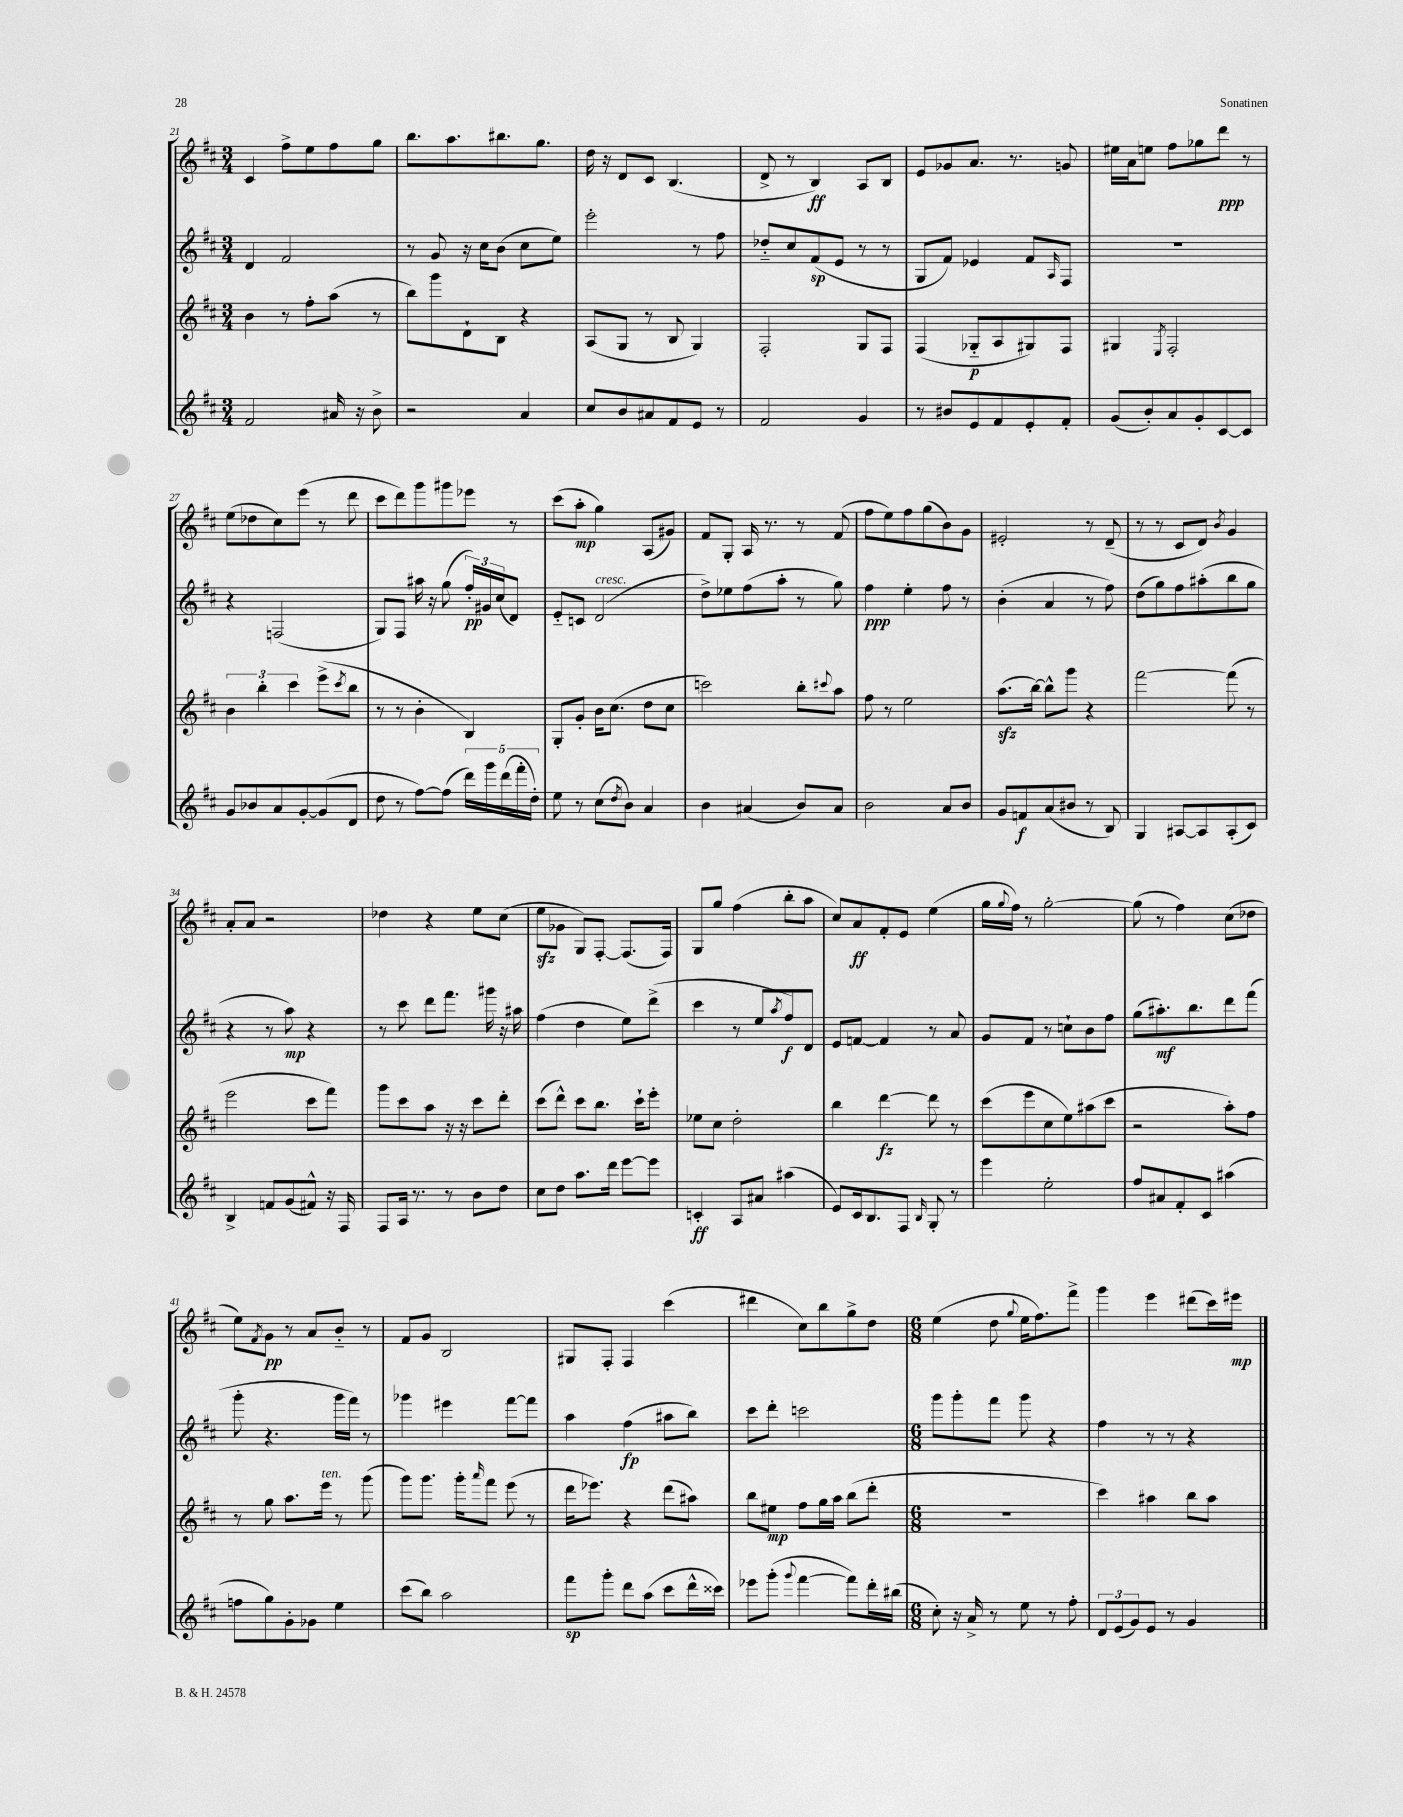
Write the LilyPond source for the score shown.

<<
\new StaffGroup <<
\new Staff = "s0" {
    \clef treble \key d \major \numericTimeSignature \time 3/4
    cis'4 fis''8-> e''8 fis''8 g''8 |
    b''8. a''8. bis''8. g''8. |
    d''16 r16 d'8 cis'8 b4.( |
    d'8-> r8 b4\ff) a8 b8 |
    e'8 ges'8 a'8. r8. g'8 |
    eis''16 a'16 e''8 fis''8 ges''8 d'''8\ppp r8 |
    e''8( des''8 cis''8) e'''8( r8 d'''8 |
    cis'''8 d'''8) g'''8 gis'''8 ees'''8 r8 |
    cis'''8( a''8-.\mp g''4) a8( gis'8) |
    fis'8 g8-. a16 r8. r8 fis'8( |
    fis''8 e''8) fis''8 g''8( b'8) g'8 |
    eis'2-. r8 d'8--( |
    r8 r8 cis'8 d'8) \acciaccatura { b'8 } g'4 |
    a'8-. a'8 r2 |
    des''4 r4 e''8 cis''8( |
    e''8\sfz ges'8 g8) fis8~-. fis8.( fis16) |
    g8 g''8 fis''4( b''8-. a''8 |
    cis''8) a'8\ff fis'8-. e'8 e''4( |
    g''16 \appoggiatura { g''8 } fis''16) r8 g''2~-. |
    g''8( r8 fis''4) cis''8( des''8 |
    e''8) \acciaccatura { fis'8 } g'8\pp r8 a'8 b'8-_ r8 |
    fis'8 g'8 b2 |
    gis8 fis8-. fis4 cis'''4( |
    dis'''4 cis''8) b''8 g''8-> d''8 |
    \numericTimeSignature \time 6/8 e''4( d''8 \appoggiatura { g''8 } e''16 fis''8.) fis'''8-> |
    g'''4 e'''4 dis'''8( cis'''16) eis'''16\mp \bar "|." |
}
\new Staff = "s1" {
    \clef treble \key d \major \numericTimeSignature \time 3/4
    d'4 fis'2 |
    r8 g'8 r16 cis''16 b'8( cis''8 e''8) |
    e'''2-. r8 fis''8 |
    des''8-_ cis''8 fis'8\sp( e'8 r8 r8 |
    g8 fis'8) ees'4 fis'8 \grace { a16 } fis8 |
    R2. |
    r4 f2( |
    g8) fis8 ais''16 r16 g''8( \tuplet 3/2 { fis''16-.\pp) gis'16 cis''16( } d'8) |
    e'8-_ c'8 d'2^\markup { \italic "cresc." }( |
    d''8->) ees''8 fis''8( a''8-. r8 g''8) |
    fis''4\ppp e''4-. fis''8 r8 |
    b'4-.( a'4 r8 fis''8) |
    d''8( g''8) fis''8 ais''8-.( b''8 g''8 |
    r4 r8 a''8\mp) r4 |
    r8 cis'''8 d'''8 fis'''8. gis'''16 r16 ais''16 |
    fis''4( d''4 e''8) d'''8->( |
    cis'''4 r8 e''8 \acciaccatura { a''8 } fis''8\f) d'8 |
    e'8 f'8~ f'4 r8 a'8 |
    g'8 fis'8 r8 c''8-! b'8 fis''8 |
    g''8( ais''8.-.\mf) b''8. d'''8 fis'''8( |
    g'''8-. r4. g'''16 fis'''16) r8 |
    ges'''4 eis'''4 fis'''8~ fis'''8 |
    a''4 fis''4\fp( ais''8 b''8) |
    cis'''8 d'''8-. c'''2 |
    \numericTimeSignature \time 6/8 g'''8 g'''8-. fis'''8 g'''8 r4 |
    fis''4 r8 r8 r4 \bar "|." |
}
\new Staff = "s2" {
    \clef treble \key d \major \numericTimeSignature \time 3/4
    b'4 r8 fis''8-. a''8( r8 |
    b''8) g'''8 d'8-! b8 r4 |
    a8( g8 r8 b8 g4) |
    fis2-. g8 fis8 |
    fis4( ges8-_\p a8 gis8) fis8 |
    gis4 \acciaccatura { e8 } fis2-. |
    \tuplet 3/2 { b'4 b''4-. cis'''4 } e'''8->( \acciaccatura { cis'''8 } b''8 |
    r8 r8 b'4-. b4) |
    g8-. g'8-. b'16 cis''8.( d''8 cis''8 |
    c'''2) b''8-. \appoggiatura { cis'''8 } a''8 |
    fis''8 r8 e''2 |
    a''8.\sfz( b''16~) b''8-^ g'''8 r4 |
    fis'''2~ fis'''8( r8 |
    e'''2 cis'''8 fis'''8) |
    g'''8 cis'''8 a''8 r16 r16 cis'''8 d'''8-. |
    cis'''8( d'''8-^) cis'''8 b''8. cis'''16-! e'''8-. |
    ees''8 cis''8 d''2-. |
    b''4 d'''4~\fz d'''8 r8 |
    cis'''8( e'''8 cis''8 e''8) ais''8( cis'''8 |
    r2 a''8-.) fis''8 |
    r8 g''8 a''8. e'''16^\markup { \italic "ten." } r8 g'''8( |
    g'''8) g'''8. g'''16-. \grace { a'''16 } fis'''8 e'''8( r8 |
    d'''16 ees'''8.) r4 d'''8( ais''8) |
    b''8 eis''8\mp fis''8 g''16 a''16 b''8( d'''8-. |
    \numericTimeSignature \time 6/8 R2. |
    cis'''4) ais''4 b''8 ais''8 \bar "|." |
}
\new Staff = "s3" {
    \clef treble \key d \major \numericTimeSignature \time 3/4
    fis'2 ais'16 r16 b'8-> |
    r2 a'4 |
    cis''8 b'8 ais'8 fis'8 e'8 r8 |
    fis'2 g'4 |
    r8 bis'8 e'8 fis'8 e'8-. fis'8-. |
    g'8( b'8-.) a'8 g'8-. cis'8~ cis'8 |
    g'8 bes'8 a'8 g'8~-. g'8( d'8 |
    d''8 r8 fis''8~) fis''8( \tuplet 5/4 { d'''16) g'''16 d'''16( fis'''16-. d''16-.) } |
    e''8 r8 cis''8( \acciaccatura { d''8 } b'8) a'4 |
    b'4 ais'4( b'8) ais'8 |
    b'2 a'8 b'8 |
    g'8 f'8\f a'8( bis'8 r8 b8) |
    g4 ais8~ ais8 ais8-.( cis'8) |
    b4-> f'8 g'8( fis'8-^) r16 fis16 |
    fis8 a16 r8. r8 b'8 d''8 |
    cis''8 d''8 a''8. d'''16 e'''8~ e'''8 |
    c'4-.\ff a8 ais'8 ais''4( |
    e'8) cis'16 b8. fis8 \grace { b16 } g8-. r8 |
    e'''4 e''2-. |
    fis''8 ais'8 fis'8-. cis'8 ais''4( |
    f''8 g''8) g'8-. ges'8 e''4 |
    cis'''8( b''8) a''2 |
    fis'''8\sp g'''8-. d'''8 a''8( cis'''8 d'''16-^ cisis'''16) |
    ees'''8 g'''8-.( \appoggiatura { g'''8 } fis'''4~ fis'''8) d'''16-. bis''16( |
    \numericTimeSignature \time 6/8 cis''8-.) r16 a'16-> r8 e''8 r8 fis''8-. |
    \tuplet 3/2 { d'8 e'8( g'8) } e'8 r8 g'4 \bar "|." |
}
>>
>>
\layout { \context { \Score currentBarNumber = #21 } }
